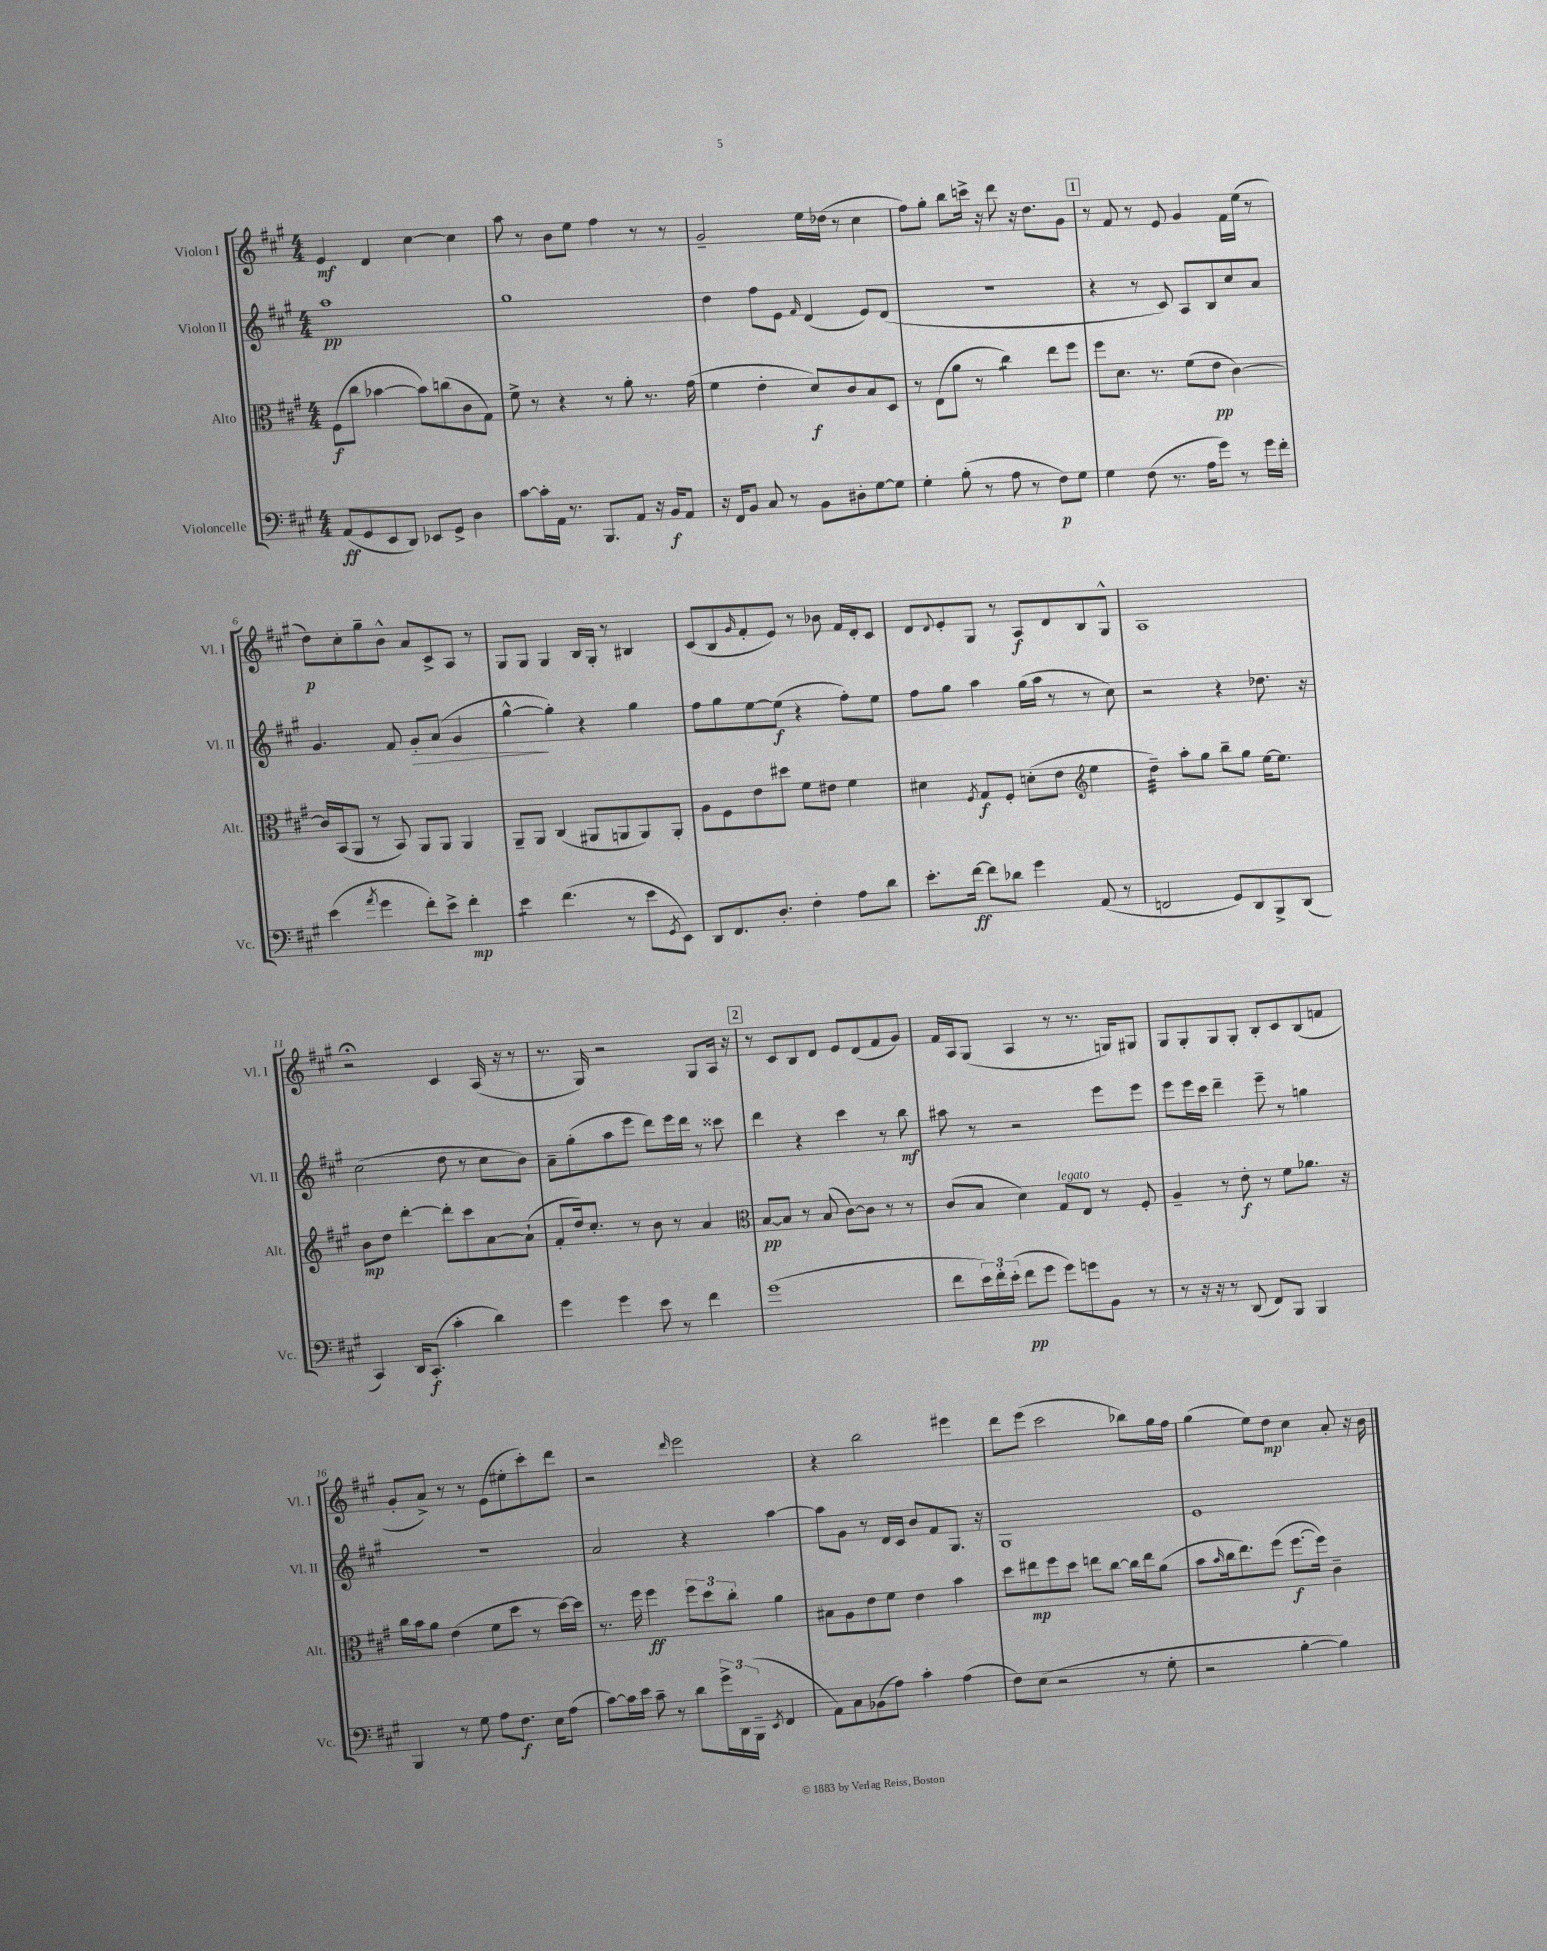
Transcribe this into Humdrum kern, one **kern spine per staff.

**kern	**kern	**kern	**kern
*staff4	*staff3	*staff2	*staff1
*clefF4	*clefC3	*clefG2	*clefG2
*k[f#c#g#]	*k[f#c#g#]	*k[f#c#g#]	*k[f#c#g#]
*M4/4	*M4/4	*M4/4	*M4/4
(8AA	(8F#	1aa	4e
8GG#	8cc#	.	.
8EE	[4b-	.	4d
8DD)	.	.	.
8EE-	8b-])	.	[4cc#
8GG#^	(8cc	.	.
4D	8c#	.	4cc#]
.	8G#)	.	.
=	=	=	=
[8c#	8f#^	1gg#	8aa
16c#']	8r	.	8r
16AA	.	.	.
8.r	4r	.	8b
.	.	.	8ee
8.BBB	.	.	.
.	8r	.	4ff#
8AA	8a'	.	.
16r	8.r	.	8r
16BB	.	.	.
8AA	.	.	8r
.	(16g#	.	.
=	=	=	=
16r	4f#	4dd	2g#~
16FF#	.	.	.
8BB	.	.	.
8C#	4e'	8ff#	.
8r	.	8e	.
.	.	16qqf#	.
8BB	8d)	(4d	16ee
.	.	.	(16dd-
8D#'	8c#	.	8r
[8G#	8B	8e)	4cc#
8G#]	8D	(8d	.
=	=	=	=
4G#'	8r	1r	8ff#)
.	(8E	.	8gg#'
(8B'	8a	.	8bb
8r	8r	.	16ccc^
.	.	.	16r
8A	4cc#)	.	8ddd
8r	.	.	16r
.	.	.	8.dd
8F#)	8ee	.	.
8G#	8ff#	.	8g#
=	=	=	=
4G#	8ff#	4r	8r
.	8.d	.	8f#
(8F#	.	8r	8r
.	8.r	.	.
8.r	.	8c#)	8e
.	(8f#	8A	4g#
16A	.	.	.
8g#)	8e	8B	.
8r	[4c#)	8cc#	16f#
.	.	.	(16ee
16g#	.	8a	8r
16f#'	.	.	.
=	=	=	=
(4e	16c#]	4.g#	8dd)
.	(16BB	.	.
.	8AA	.	8cc#'
8qa	.	.	.
4g#	8r	.	8gg#~
.	8BB)	8f#	8b^^
8f#')	8AA	8g#'	8a
8e^	8AA	(8a	8c#^
4f#'	4AA	4g#	8A
.	.	.	8r
=	=	=	=
4e	8AA~	[4gg#^^	8G#
.	8AA	.	8G#
(4.f#	(4C#	4gg#'])	4G#
.	8AA#	4r	16B
.	.	.	16G#'
8r	8AA	.	8r
8e	8AA)	4gg#	4B#
8qGG#	.	.	.
8EE)	8AA'	.	.
=	=	=	=
8DD	8A	8ff#	(8c#
8.FF#	8F#	8gg#	8B
.	.	.	16qqg#
.	8e	[8ee	8f#'
8.D'	.	.	.
.	8dd#	(8ee]	8e)
4F#'	8f#	4r	8r
.	8e#	.	8b-
8A	4f#	8ff#')	16f#
.	.	.	16d'
8d	.	8ee	8c#
=	=	=	=
8.e'	4d#	8ff#	8d
.	.	.	8qqd
.	.	8gg#	8e'
[16f#	.	.	.
.	8qF#	.	.
8f#]	8G#	4aa	8G#
8d-	8F#'	.	8r
4g#	(8d'	(16gg#	8A
.	.	16aa	.
.	8e	8r	8d
*	*clefG2	*	*
(8AA	4ee	8r	8B
8r	.	8cc#)	8G#^^
=	=	=	=
2FF	4dd~)	2r	1A
.	8aa'	.	.
.	8gg#	.	.
8GG#)	8bb~	4r	.
8DD	8gg#	.	.
8BBB^	[16ee	8.dd-	.
.	8.ee]	.	.
(8DD	.	.	.
.	.	16r	.
=	=	=	=
4CC#)	8b	(2cc#	2r;
.	8dd	.	.
16DD	[4ddd'	.	.
(8.CC#'	.	.	.
4c#'	8ddd']	8dd	4c#
.	8ccc#	8r	.
4d)	[8a	8cc#	(16A
.	.	.	16r
.	(8a`]	8b)	8r
=	=	=	=
4g#	8f#'	8a~	8.r
.	16dd)	(8gg#'	.
.	8.cc#'	.	16G#)
4g#	.	8aa	2r
.	8r	8eee	.
8e	8b	8ddd)	.
8r	8r	16eee	.
.	.	16ddd	.
4f#	4a	8r	8G#
.	.	8ccc##	16A
.	.	.	16r
=	=	=	=
*	*clefC3	*	*
(1g#	[8B	4ddd	8r
.	8B]	.	8c#
.	8r	4r	8B
.	(8B	.	8d
.	[8c#)	4ccc#	8e
.	8c#]	.	(8d
.	8r	8r	8f#
.	8r	8bb	8g#)
=	=	=	=
8f#	(8c#	8aa#	16f#
.	.	.	16A
24e)	8B	8r	(8G#
24f#'	.	.	.
(24e'	.	.	.
8f#	4d)	2r	4A
8g#	.	.	.
8g#)	8G#	.	8r
8g	8E	.	8.r
8BB	8r	8eee	.
.	.	.	16G)
8r	8F#'	8eee	8G#
=	=	=	=
8r	4A~	8eee	8G#
16r	.	16eee	8G#'
16r	.	16ccc#	.
8r	8r	4ddd~	8G#
(8DD	8e'	.	8G#'
8FF#)	8r	8eee~	8B'
8BBB	8f#	8r	8c#
4BBB	8.a-	4gg	(8B
.	.	.	8f
.	16r	.	.
=	=	=	=
4BBB	16cc#	1r	8g#'
.	16b	.	.
.	8a	.	8a^)
8r	(4e	.	8r
8G#	.	.	8r
8A	8f#	.	(8e
8.F#	8dd	.	8ee#'
.	8r	.	8ccc#')
16E	.	.	.
(8A	[16dd)	.	8ddd
.	16dd]	.	.
=	=	=	=
[8c#)	8.r	2a	2r
16c#]	.	.	.
16e	16ff#	.	.
8c#~	4ff#	.	.
8r	.	.	.
.	.	.	16qqddd
8d	12ff#	4r	2eee
.	12dd	.	.
24g#^	.	.	.
24DD	12cc#'	.	.
(24BBB~	.	.	.
8qEE	.	.	.
4FF#	4a	[4aa	.
=	=	=	=
8AA)	8B#	8aa]	4r
8C#	8A	8g#	.
(8BB-	8e	8r	2bb
8A)	8f#	16d	.
.	.	16c#	.
4c#'	4e	8b	.
.	.	8f#	.
(4A	4b	8.G#	4eee#
.	.	16r	.
=	=	=	=
8F#)	8dd	1G#	8ddd
(8E	8ee#	.	(8eee
2r	8ff#	.	2ccc#
.	8dd	.	.
.	8ee	.	.
.	[8cc#	.	.
8r	16cc#]	.	8bb-)
.	16ee	.	.
8G#'	(8a	.	16gg#
.	.	.	16ff#
=	=	=	=
2r	8b	1e	(4gg#
.	16qqb	.	.
.	16cc#	.	.
.	8.ee)	.	.
.	.	.	8ee)
.	(8ff#	.	8dd
[4B'	[8.ff#	.	4cc#
.	16ff#])	.	.
4B])	4c#~	.	8a'
.	.	.	16r
.	.	.	16b
==	==	==	==
*-	*-	*-	*-
